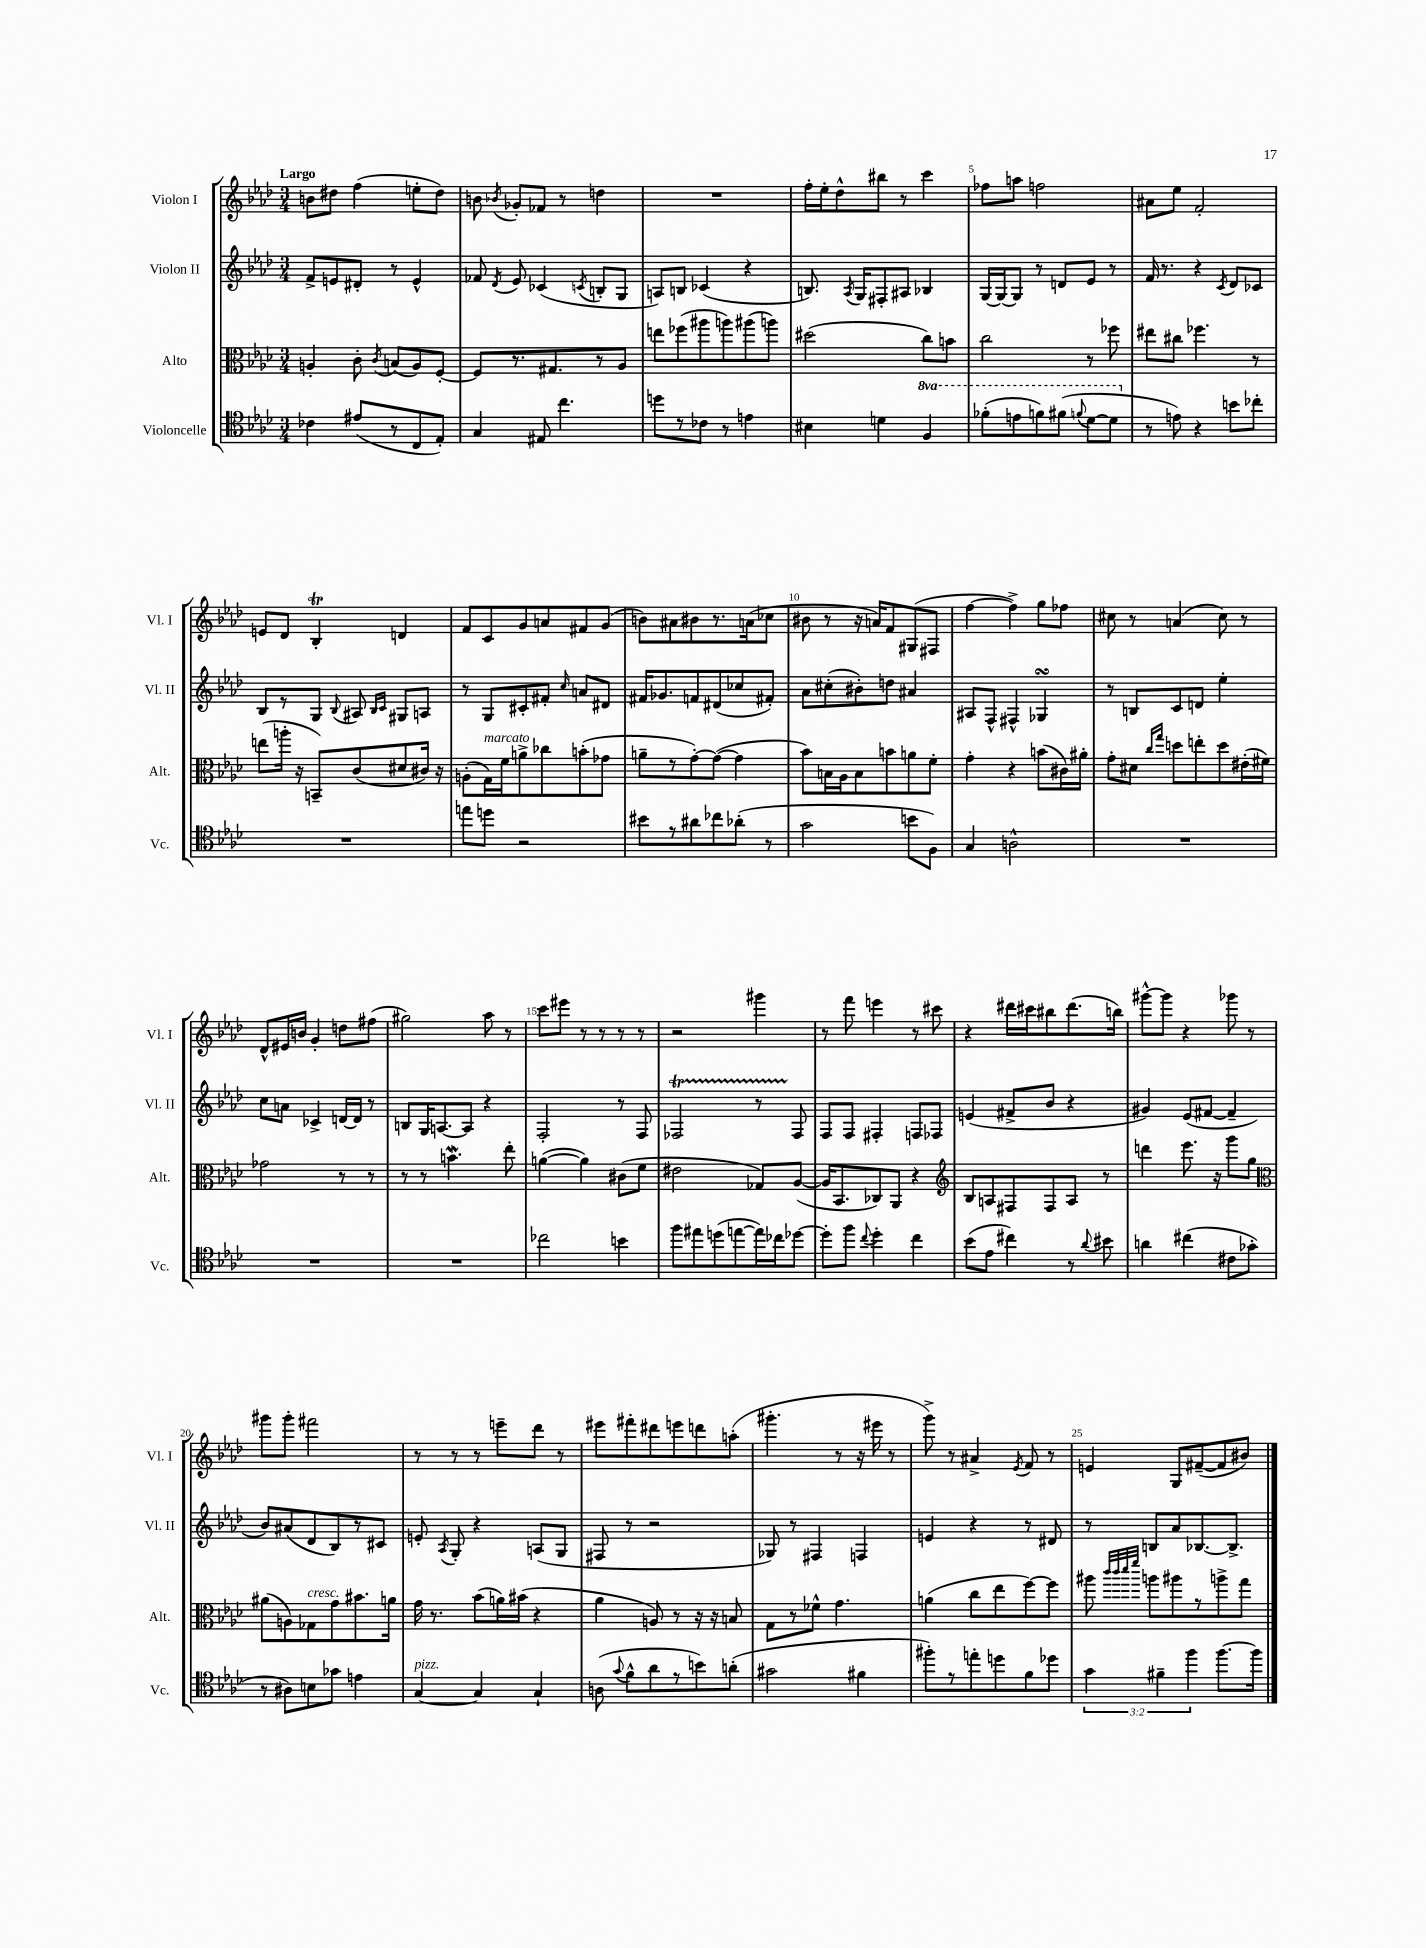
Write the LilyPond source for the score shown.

<<
\new StaffGroup <<
\new Staff = "s0" \with { instrumentName = "Violon I" shortInstrumentName = "Vl. I" } {
    \clef treble \key aes \major \numericTimeSignature \time 3/4 \tempo "Largo"
    \autoBeamOff b'8[ dis''8] f''4( e''8[-. dis''8]) |
    b'8 \acciaccatura { bes'8 } ges'8[-. fes'8] r8 d''4 |
    R2. |
    f''16[-. ees''16-. des''8-^ bis''8] r8 c'''4 |
    fes''8[ a''8] f''2 |
    ais'8[ ees''8] f'2-. |
    e'8[ des'8] bes4-.\trill d'4 |
    f'8[ c'8 g'8 a'8 fis'8 g'8]( |
    b'8[) ais'8 bis'8 r8. a'16( ces''8] |
    bis'8 r8 r16 a'16[) f'8 gis8( fis8] |
    f''4~ f''4->) g''8[ fes''8] |
    cis''8 r8 a'4( cis''8) r8 |
    des'8[-^ eis'16 b'16] g'4-. d''8[ fis''8]( |
    gis''2) aes''8 r8 |
    c'''8[ eis'''8] r8 r8 r8 r8 |
    r2 gis'''4 |
    r8 f'''8 e'''4 r8 cis'''8 |
    r4 dis'''16[ cis'''16 bis''8 dis'''8.( b''16]) |
    gis'''8[~-^ gis'''8] r4 ges'''8 r8 |
    gis'''8[ gis'''8]-. fis'''2 |
    r8 r8 r8 e'''8[-- des'''8] r8 |
    eis'''8[ fis'''8-. dis'''8 e'''8 d'''8 a''8]-.( |
    gis'''4.-. r8 r16 eis'''16 r8 |
    g'''8->) r8 ais'4-> \acciaccatura { ees'8 } f'8 r8 |
    e'4 g8[ fis'8~--( fis'8 bis'8]) \bar "|." |
}
\new Staff = "s1" \with { instrumentName = "Violon II" shortInstrumentName = "Vl. II" } {
    \clef treble \key aes \major \numericTimeSignature \time 3/4
    \autoBeamOff f'8[-> e'8 dis'8]-. r8 e'4-^ |
    fes'8 \acciaccatura { des'8 } ees'8 ces'4( \acciaccatura { c'8 } b8[-. g8] |
    a8[) b8] ces'4( r4 |
    b8.) \acciaccatura { aes8 } g16[ fis8-. ais8] bes4 |
    g16[~ g16~ g8] r8 d'8[ ees'8] r8 |
    f'16 r8. r4 \acciaccatura { c'8 } des'8[ ces'8] |
    bes8[ r8 g8] \appoggiatura { bes8 } ais8 \grace { bes16[ c'16] } gis8[ a8] |
    r8 g8[ cis'8-. fis'8]-. \grace { c''16 } a'8[ dis'8] |
    fis'16[ ges'8. f'8 dis'8( ces''8 fis'8]-.) |
    aes'8[ cis''8-.( bis'8-.) d''8] ais'4 |
    ais8[ f8]-^ fis4-^ ges4\turn |
    r8 b8[ c'8 d'8] ees''4-. |
    c''8[ a'8] ces'4-> d'16[~ d'16] r8 |
    b8[ g16 a8.~ a8] r4 |
    f2-. r8 f8 |
    fes2\startTrillSpan r8 fes8\stopTrillSpan |
    f8[ f8] fis4-. f8[ fes8] |
    e'4( fis'8[-> bes'8] r4 |
    gis'4) ees'8[( fis'8]~ fis'4-- |
    bes'8[) ais'8( des'8 bes8) r8 cis'8] |
    e'8-. \acciaccatura { aes8 } g8-. r4 a8[( g8] |
    fis8 r8 r2 |
    ges8) r8 fis4 f4 |
    e'4 r4 r8 dis'8 |
    r8 b8[ aes'8 bes8.~ bes8.]-> \bar "|." |
}
\new Staff = "s2" \with { instrumentName = "Alto" shortInstrumentName = "Alt." } {
    \clef alto \key aes \major \numericTimeSignature \time 3/4
    \autoBeamOff a4-. c'8-. \acciaccatura { c'8 } b8[( a8) f8]~-. |
    f8[ r8. gis8. r8 aes8] |
    e''8[ fes''8( ais''8 a''8) ais''8( a''8]) |
    dis''2( c''8[) b'8] |
    c''2 r8 fes''8 |
    eis''8[ cis''8] fes''4. r8 |
    e''8[( a''16]-. r16 b,8[--) c'8( dis'8 cis'16]) r16 |
    a8[-.( g16^\markup { \italic "marcato" }) f'16 a'8-> ces''8 b'8-.( ges'8] |
    a'8[-- r8 g'8~-.) g'8]~( g'4 |
    bes'8[) b16 aes16 b8 b'8 a'8 f'8]-. |
    g'4-. r4 b'8[( cis'16) ais'16]-. |
    g'8[-. dis'8] \grace { c''16[ g''16] } d''8[ e''8-. d''8 eis'16-.( fis'16]) |
    ges'2 r8 r8 |
    r8 r8 b'4.\mordent ees''8-. |
    a'4~( a'4) cis'8[( f'8] |
    eis'2 ges8[) aes8]~( |
    aes16[ bes,8. ces8) aes,8] r4 |
    \clef treble bes8[ a8 fis8 fis8 a8] r8 |
    d'''4 ees'''8. r16 g'''8[ g''8] |
    \clef alto ais'8[( a8) ges8^\markup { \italic "cresc." } g'8 bis'8. a'16] |
    g'16 r8. bes'8[( a'16) bis'16]( r4 |
    aes'4 a8) r8 r16 r16 b8 |
    g8[ r8 fes'8]-^ g'4. |
    a'4( c''8[ ees''8 f''8~) f''8] |
    ais''8 \grace { c'''32[ c'''32 des'''32 f'''32] } a''8[ ais''8 r8 a''8-> g''8] \bar "|." |
}
\new Staff = "s3" \with { instrumentName = "Violoncelle" shortInstrumentName = "Vc." } {
    \clef tenor \key aes \major \numericTimeSignature \time 3/4 \override Staff.TupletNumber.text = #tuplet-number::calc-fraction-text \set Staff.ottavationMarkups = #ottavation-simple-ordinals
    \autoBeamOff ces'4 eis'8[( r8 c8 ees8]-.) |
    g4 eis8 c''4. |
    d''8[ r8 ces'8] r8 e'4 |
    bis4 d'4 \ottava #1 f'4 |
    fes''8[-.( e''8 f''8) fis''8]( \appoggiatura { f''8 } des''8[~ des''8] \ottava #0 |
    r8 e'8) r4 b'8[ ces''8]-. |
    R2. |
    e''8[ d''8] r2 |
    bis'8[ r8 ais'8 ces''8 aes'8]-.( r8 |
    g'2 b'8[ f8]) |
    g4 a2-^ |
    R2. |
    R2. |
    R2. |
    ces''2 b'4 |
    f''8[ eis''8 d''8( e''8~ e''16) ces''16 des''8]~ |
    des''8[-. f''8] \appoggiatura { c''8 } des''4-. c''4 |
    bes'8[( ees'8] cis''4) r8 \appoggiatura { aes'8 } bis'8 |
    a'4 cis''4( cis'8[ ges'8]-. |
    r8 ais8[) b8 ges'8] e'4 |
    g4~^\markup { \italic "pizz." } g4 g4-! |
    a8( \appoggiatura { g'8 } f'8[-^ aes'8 r8 b'8) a'8]-.( |
    gis'2 fis'4 |
    fis''8[-.) r8 e''8-. d''8 f'8 des''8] |
    \tuplet 3/2 { g'4 fis'4-- f''4 } f''8.[~ f''16] \bar "|." |
}
>>
>>
\layout { \context { \Score \override BarNumber.break-visibility = ##(#f #t #t) barNumberVisibility = #(every-nth-bar-number-visible 5) } }
